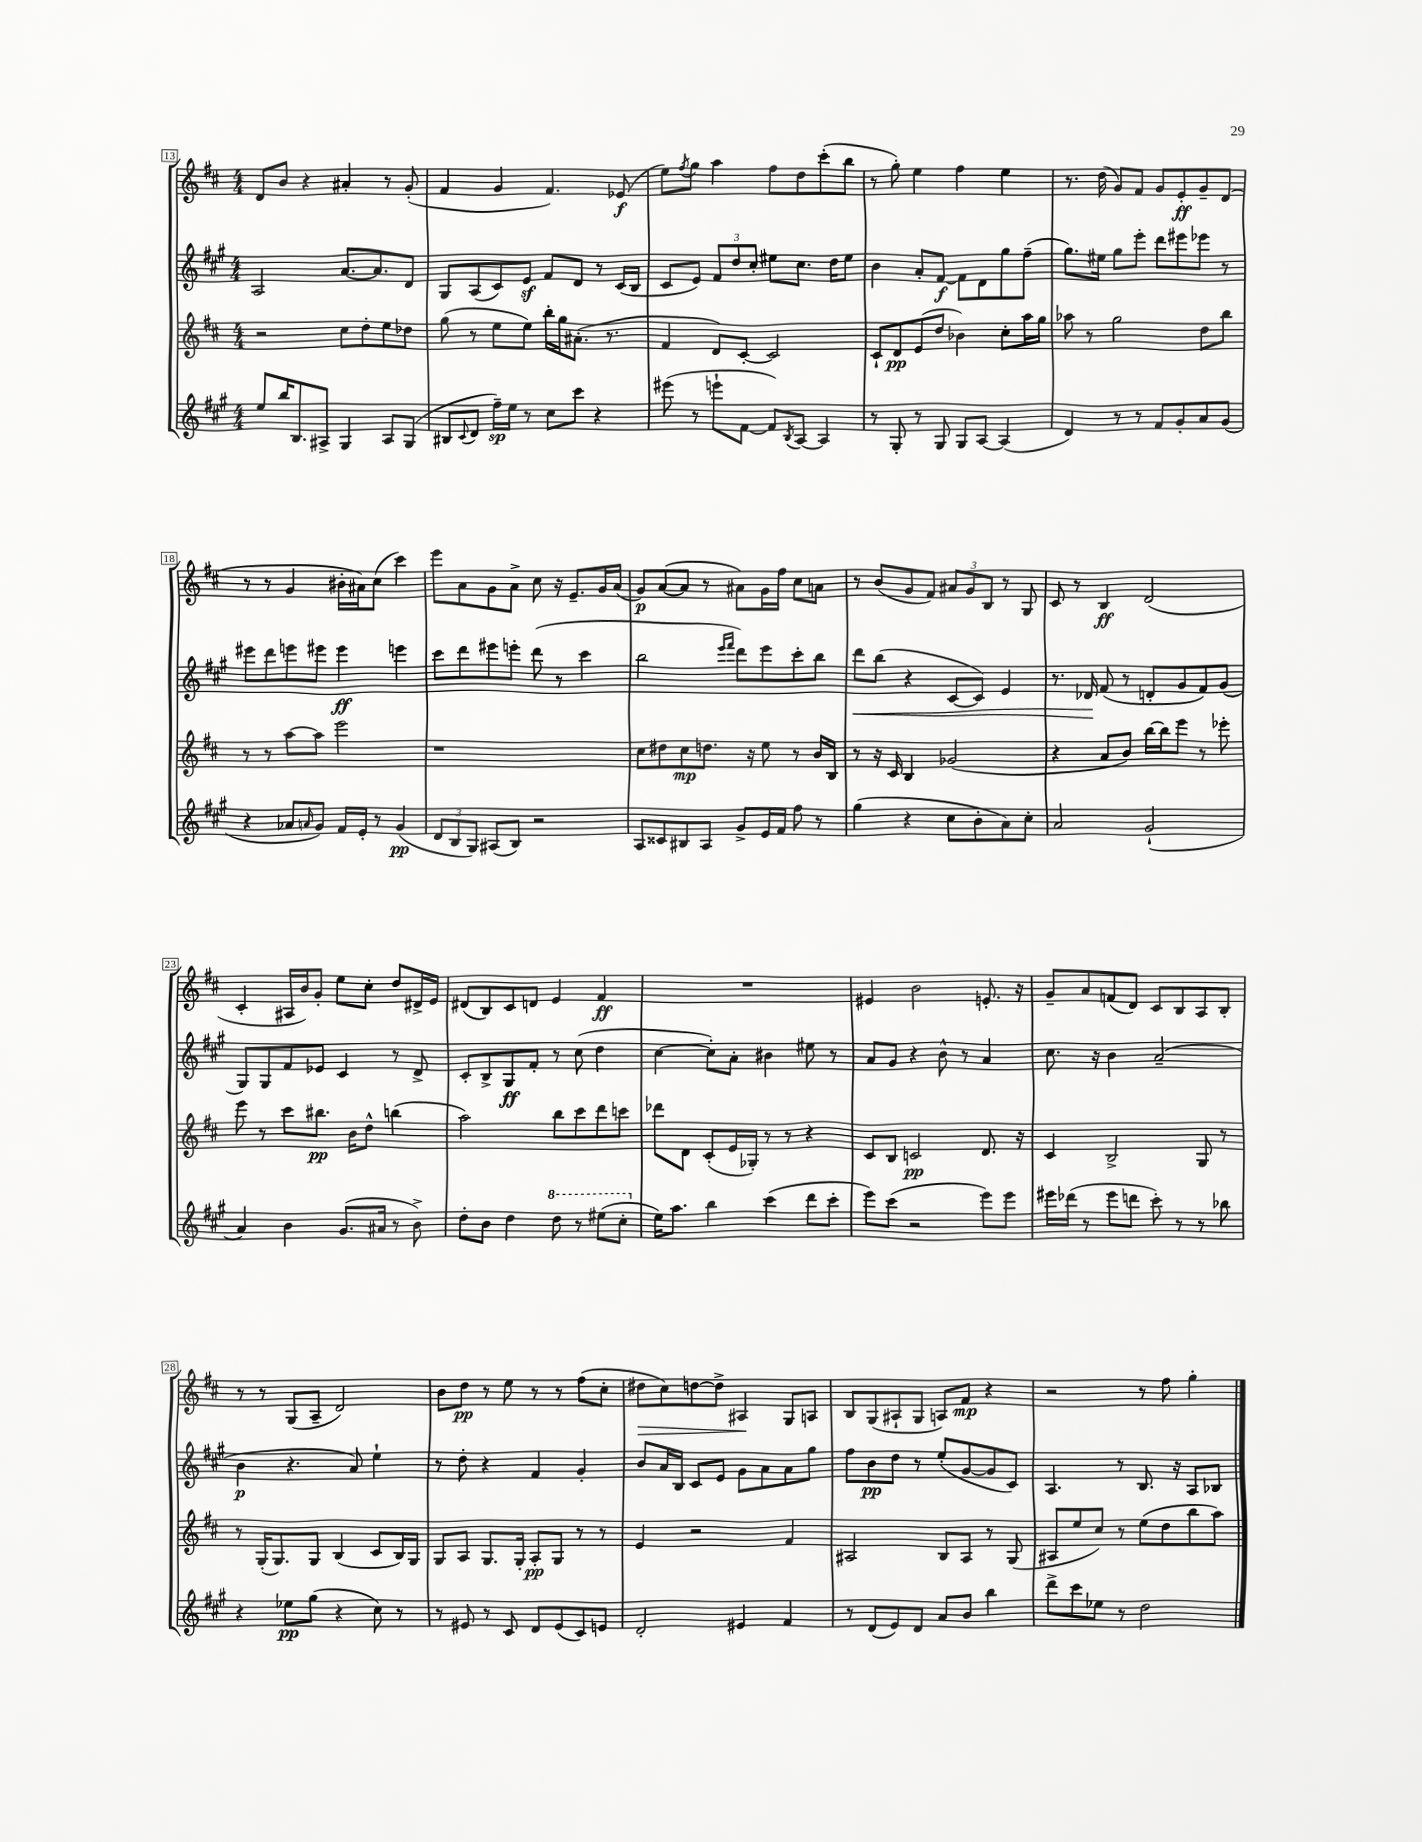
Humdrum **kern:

**kern	**dynam	**kern	**dynam	**kern	**dynam	**kern	**dynam
*part4	*part4	*part3	*part3	*part2	*part2	*part1	*part1
*staff4	*staff4	*staff3	*staff3	*staff2	*staff2	*staff1	*staff1
*clefG2	*	*clefG2	*	*clefG2	*	*clefG2	*
*k[f#c#g#]	*	*k[f#c#]	*	*k[f#c#g#]	*	*k[f#c#]	*
*M4/4	*	*M4/4	*	*M4/4	*	*M4/4	*
=13	=13	=13	=13	=13	=13	=13	=13
8ee/L	.	2r	.	2A/	.	8d/L	.
16bb/K	.	.	.	.	.	8b/J	.
8.B/	.	.	.	.	.	.	.
.	.	.	.	.	.	4r	.
8A#X^/J	.	.	.	.	.	.	.
4G#/	.	8cc#\L	.	[8.a/L	.	4a#X'/	.
.	.	8dd'\	.	.	.	.	.
.	.	.	.	8.a/]	.	.	.
8A#/L	.	8ee\	.	.	.	8r	.
(8G#/J	.	8dd-X\J	.	8d/J	.	(8g'/	.
=14	=14	=14	=14	=14	=14	=14	=14
8B#X/L	.	(8gg\	.	8G#/L	.	4f#/	.
8qqc#/	.	.	.	.	.	.	.
8d/J	.	8r	.	(8A/	.	.	.
16ff#~\LL)	sp	8ee\L	.	8c#/)	.	4g/	.
16ee\JJ	.	.	.	.	.	.	.
8r	.	8ee\J)	.	8ez/J	.	.	.
8cc#\L	.	16bb'\LL	.	8f#/L	.	4.f#/)	.
.	.	16gg\J	.	.	.	.	.
8ccc#\J	.	(8.a#X'\J	.	8d/J	.	.	.
4r	.	.	.	8r	.	.	.
.	.	8.r	.	.	.	.	.
.	.	.	.	(16c#/LL	.	(8e-X/	f
.	.	.	.	16B/JJ	.	.	.
=15	=15	=15	=15	=15	=15	=15	=15
(8eee#X\	.	4f#/	.	8c#/L	.	8ee\L)	.
.	.	.	.	.	.	8qff#/	.
8r	.	.	.	8e/J)	.	8gg\J	.
8eeen`\L	.	8d/L)	.	12f#/L	.	4aa\	.
.	.	.	.	12dd/	.	.	.
[8f#\J	.	[8c#'/J	.	.	.	.	.
.	.	.	.	12cc#'/J	.	.	.
8f#/L])	.	2c#/]	.	8ee#X\L	.	8ff#\L	.
8qB/	.	.	.	.	.	.	.
[8A/J	.	.	.	8.cc#\J	.	8dd\	.
4A/]	.	.	.	.	.	(8ccc#'\	.
.	.	.	.	16dd\KL	.	.	.
.	.	.	.	8ee#\J	.	8bb\J	.
=16	=16	=16	=16	=16	=16	=16	=16
8r	.	8c#`/L	.	4b\	.	8r	.
8G#'/	.	8d/	pp	.	.	8gg'\)	.
8r	.	(8e/	.	8a'/L	.	4ee\	.
8G#/	.	8dd/J	.	[8f#/J	f	.	.
8G#/L	.	4b-X\)	.	8f#\L]	.	4ff#\	.
[8A/J	.	.	.	8d\	.	.	.
(4A/]	.	8cc#'\L	.	8gg#\	.	4ee\	.
.	.	16aa\L	.	(8ff#~\J	.	.	.
.	.	16gg\JJ	.	.	.	.	.
=17	=17	=17	=17	=17	=17	=17	=17
4d/)	.	8aa-X\	.	8.gg#\L)	.	8.r	.
.	.	8r	.	.	.	.	.
.	.	.	.	16ee#X\Jk	.	(16dd\	.
8r	.	2gg\	.	8gg#\L	.	8g/L)	.
8r	.	.	.	8eee'\J	.	8f#/J	.
8f#/L	.	.	.	8ddd\L	.	8g/L	.
8g#'/	.	.	.	8eee#X\	.	8e'/	ff
8a/	.	8dd\L	.	8eee-X\J	.	8g~/	.
(8g#/J	.	8bb\J	.	8r	.	(8d/J	.
!!LO:LB:g=z
=18	=18	=18	=18	=18	=18	=18	=18
4r	.	8r	.	8eee#X\L	.	8r	.
.	.	8r	.	8ddd\	.	8r	.
8a-X/L	.	[8aa\L	.	8eeen\	.	4g/	.
16qqan/	.	.	.	.	.	.	.
8g#/J)	.	8aa\J]	.	8eee#X\J	.	.	.
16f#/LL	.	2eee\	.	4eee#\	ff	16b#X'\LL	.
16e'/JJ	.	.	.	.	.	16a#X\J)	.
8r	.	.	.	.	.	(8cc#\J	.
(4g#/	pp	.	.	4eeen\	.	4ccc#\)	.
=19	=19	=19	=19	=19	=19	=19	=19
12d/L	.	1r	.	8ccc#\L	.	8eee\L	.
12B/	.	.	.	.	.	.	.
.	.	.	.	8ddd\	.	8a\	.
12G#/J)	.	.	.	.	.	.	.
(8A#X/L	.	.	.	8eee#X\	.	8g\	.
8B/J)	.	.	.	8eeen'\J	.	8a^\J	.
2r	.	.	.	(8ddd\	.	8cc#\	.
.	.	.	.	8r	.	16r	.
.	.	.	.	.	.	8.e~/L	.
.	.	.	.	4ccc#\	.	.	.
.	.	.	.	.	.	16g/L	.
.	.	.	.	.	.	(16a/JJ	.
=20	=20	=20	=20	=20	=20	=20	=20
8A/L	.	8cc#\L	.	2bb\	.	8g/L)	p
8c##X/	.	8dd#X\	.	.	.	([8a/	.
8B#X/	.	8cc#\	mp	.	.	8a/J]	.
8A/J	.	8.ddn\J	.	.	.	8r	.
.	.	.	.	16qqeee/LL	.	.	.
.	.	.	.	16qqfff#/JJ	.	.	.
8g#^/L	.	.	.	8ddd\L)	.	8a#X\L)	.
.	.	16r	.	.	.	.	.
16e/L	.	8ee\	.	8eee\	.	16g\L	.
16f#/JJ	.	.	.	.	.	16ff#\JJ	.
8ff#\	.	8r	.	8ccc#'\	.	8cc#\L	.
8r	.	16b/LL	.	8bb\J	.	8an\J	.
.	.	16B/JJ	.	.	.	.	.
=21	=21	=21	=21	=21	=21	=21	=21
!	!	!	!	!	!LO:HP:b	!	!
(4gg#\	.	8r	.	8ddd\L	<	8r	.
.	.	16r	.	(8bb\J	.	(8b/L	.
.	.	16c#/	.	.	.	.	.
4r	.	4B/	.	4r	.	8g/	.
.	.	.	.	.	.	8f#/J)	.
8cc#\L	.	(2g-X/	.	[8c#/L	.	12a#X/L	.
.	.	.	.	.	.	12g/	.
8b'\	.	.	.	8c#/J])	.	.	.
.	.	.	.	.	.	12B/J	.
8a\)	.	.	.	4e/	.	8r	.
8cc#'\J	.	.	.	.	.	8G/	.
=22	=22	=22	=22	=22	=22	=22	=22
2a/	.	4r	.	8.r	.	8c#/	.
.	.	.	.	.	.	8r	.
.	.	.	.	16d-X/	.	.	.
.	.	8a/L	.	(8f#/	[	4B/	ff
.	.	8b/J)	.	8r	.	.	.
(2g#`/	.	[16bb\LL	.	8dn'/L	.	(2d/	.
.	.	16bb\J]	.	.	.	.	.
.	.	8eee\J	.	8g#/	.	.	.
.	.	8r	.	8f#/)	.	.	.
.	.	8eee-X'\	.	(8g#/J	.	.	.
!!LO:LB:g=z
=23	=23	=23	=23	=23	=23	=23	=23
4a/)	.	8eee\	.	8G#/L)	.	4c#'/	.
.	.	8r	.	8G#/	.	.	.
4b\	.	8ccc#\L	.	8f#/	.	16A#X/LL	.
.	.	.	.	.	.	16b/J)	.
.	.	8.bb#X\J	pp	8e-X/J	.	8g'/J	.
(8.g#/L	.	.	.	4c#/	.	8ee\L	.
.	.	16b\KL	.	.	.	.	.
.	.	8dd^^\J	.	.	.	8cc#'\J	.
16a#X/Jk	.	.	.	.	.	.	.
8r	.	(4bbn\	.	8r	.	8dd/L	.
8b^\)	.	.	.	8d^/	.	16d#X^/L	.
.	.	.	.	.	.	16e/JJ	.
=24	=24	=24	=24	=24	=24	=24	=24
8dd'\L	.	2aa\)	.	8c#'/L	.	(8d#X/L	.
8b\J	.	.	.	8B^/	.	8B/)	.
4dd\	.	.	.	8G#/	ff	8c#/	.
.	.	.	.	8f#'/J	.	8dn/J	.
*8va	*	*	*	*	*	*	*
8ddd\	.	8bb\L	.	8r	.	4e/	.
8r	.	8ccc#\	.	(8cc#\	.	.	.
(8eee#X\L	.	8ddd\	.	4dd\	.	4f#/	ff
8ccc#'\J	.	8cccn\J	.	.	.	.	.
=25	=25	=25	=25	=25	=25	=25	=25
*X8va	*	*	*	*	*	*	*
16ee\KL)	.	8ddd-X\L	.	[4cc#\	.	1r	.
8.aa\J	.	.	.	.	.	.	.
.	.	8d\J	.	.	.	.	.
4bb\	.	(8c#'/L	.	8cc#'\L])	.	.	.
.	.	16e/L	.	8a'\J	.	.	.
.	.	16G-X'/JJ)	.	.	.	.	.
(4ccc#\	.	8r	.	4b#X\	.	.	.
.	.	8r	.	.	.	.	.
8ddd\L	.	4r	.	8ee#X\	.	.	.
8ccc#'\J	.	.	.	8r	.	.	.
=26	=26	=26	=26	=26	=26	=26	=26
8eee\L)	.	8c#/L	.	8a/L	.	4e#X/	.
(8ccc#\J	.	8B/J	.	8g#/J	.	.	.
2r	.	2cn/	pp	4r	.	2b\	.
.	.	.	.	8b^^\	.	.	.
.	.	.	.	8r	.	.	.
8eee\L)	.	8.d/	.	4a/	.	8.en'/	.
8eee\J	.	.	.	.	.	.	.
.	.	16r	.	.	.	16r	.
=27	=27	=27	=27	=27	=27	=27	=27
16eee#X\LL	.	4c#/	.	8.cc#\	.	8g~/L	.
(16ddd-X\JJ	.	.	.	.	.	.	.
8r	.	.	.	.	.	8a/	.
.	.	.	.	16r	.	.	.
8eee#\L	.	2B^/	.	4b\	.	(8fn/	.
8dddn\J	.	.	.	.	.	8d/J)	.
8ccc#'\)	.	.	.	(2a~/	.	8c#/L	.
8r	.	.	.	.	.	8B/	.
8r	.	8G/	.	.	.	8A/	.
8bb-X\	.	8r	.	.	.	8B'/J	.
!!LO:LB:g=z
=28	=28	=28	=28	=28	=28	=28	=28
4r	.	8r	.	4b\	p	8r	.
.	.	(16G'/KL	.	.	.	8r	.
.	.	8.G/)	.	.	.	.	.
8ee-X\L	pp	.	.	4.r	.	(8G/L	.
(8gg#\J	.	8G/J	.	.	.	8A~/J	.
4r	.	(4B/	.	.	.	2d/)	.
.	.	.	.	8a/)	.	.	.
8cc#\)	.	8c#/L	.	4ee`\	.	.	.
8r	.	16B/L)	.	.	.	.	.
.	.	16G/JJ	.	.	.	.	.
=29	=29	=29	=29	=29	=29	=29	=29
8r	.	8G/L	.	8r	.	8b\L	.
8e#X/	.	8A/J	.	8dd'\	.	8dd\J	pp
8r	.	8.G/L	.	4r	.	8r	.
8c#/	.	.	.	.	.	8ee\	.
.	.	16G'/Jk	.	.	.	.	.
8d/L	.	8A'/L	pp	4f#/	.	8r	.
(8e#/	.	8G/J	.	.	.	8r	.
8c#/)	.	8r	.	4g#'/	.	(8ff#\L	.
8en/J	.	8r	.	.	.	8cc#'\J	.
=30	=30	=30	=30	=30	=30	=30	=30
!	!	!	!	!	!	!	!LO:HP:b
2d'/	.	4e/	.	8b/L	.	8dd#X\L	>
.	.	.	.	16a/L	.	8cc#\)	.
.	.	.	.	16B/JJ	.	.	.
.	.	2r	.	8c#/L	.	[8ddn\	.
.	.	.	.	8e/J	.	8dd^\J]	.
4e#X/	.	.	.	8g#\L	.	4A#X/	.
.	.	.	.	8a\	.	.	.
4f#/	.	4f#/	.	8a\	.	8G/L	]
.	.	.	.	8gg#\J	.	8An/J	.
=31	=31	=31	=31	=31	=31	=31	=31
8r	.	2A#X/	.	8ff#\L	.	8B/L	.
(8d/L	.	.	.	8b\	pp	(8G/	.
8e/)	.	.	.	8dd\J	.	8A#X`/	.
8d/J	.	.	.	8r	.	8G/J	.
8a/L	.	8B/L	.	(8ee'/L	.	8An/L)	.
8b/J	.	8A#/J	.	[8g#/	.	8f#/J	mp
4bb\	.	8r	.	8g#/]	.	4r	.
.	.	(8G/	.	8c#/J)	.	.	.
=32	=32	=32	=32	=32	=32	=32	=32
8ddd^\L	.	8A#X/L	.	4.A/	.	2r	.
8ccc#\	.	8ee/	.	.	.	.	.
8ee-X\J	.	8cc#/J)	.	.	.	.	.
8r	.	8r	.	8r	.	.	.
2dd\	.	(8ee\L	.	8.B/	.	8r	.
.	.	8dd\	.	.	.	8ff#\	.
.	.	.	.	16r	.	.	.
.	.	8bb\	.	8A/L	.	4gg'\	.
.	.	8aa\J)	.	8B-X/J	.	.	.
==	==	==	==	==	==	==	==
*-	*-	*-	*-	*-	*-	*-	*-
